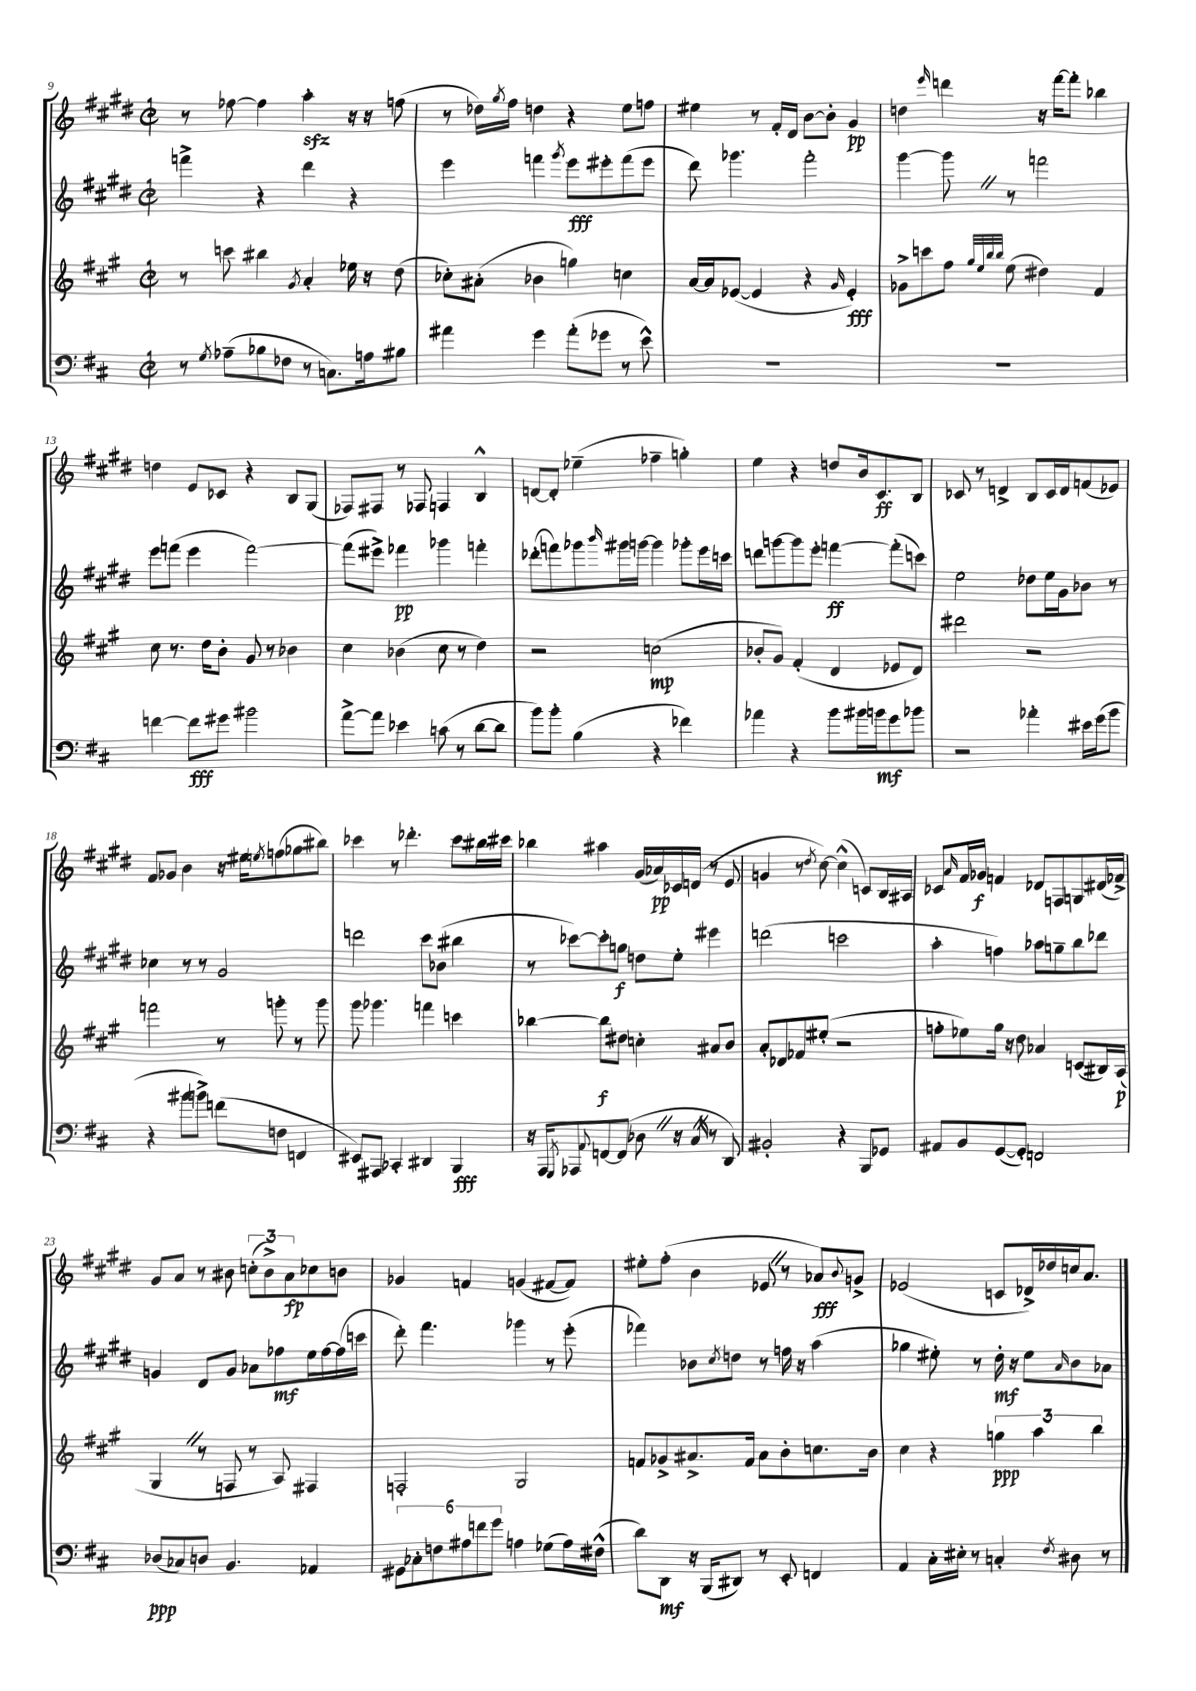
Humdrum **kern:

**kern	**kern	**kern	**kern
*staff4	*staff3	*staff2	*staff1
*clefF4	*clefG2	*clefG2	*clefG2
*k[f#c#]	*k[f#c#g#]	*k[f#c#g#d#]	*k[f#c#g#d#]
*M2/2	*M2/2	*M2/2	*M2/2
*met(c|)	*met(c|)	*met(c|)	*met(c|)
8r	8r	4fff^	8r
8qG	.	.	.
(8A-~	8ccc	.	[8ff-
8B-	4bb#	4r	4ff-]
8F-	.	.	.
.	8qg#	.	.
8r	4a'	4ddd#	4aa'
8.C)	.	.	.
.	16ee-	4r	16r
16A	16r	.	16r
8B#	(8dd	.	(8ff
=	=	=	=
4a#	8cc-')	4eee	8r
.	(8a#'	.	16dd-)
.	.	.	8qgg#
.	.	.	16ff#
4g	4b-	4fff	4dd
.	.	8qggg#	.
(8a#'	4gg)	8eee	4r
8g-	.	8eee#'	.
8r	4cc	(8fff	8ee
8e^^)	.	8eee#	8ff
=	=	=	=
1r	[16a	8ddd#)	4ee#
.	16a]	.	.
.	([8e-	4.ggg-	.
.	4e-]	.	8r
.	.	.	16f#'
.	.	.	16d#
.	4r	2fff#'	[8b
.	.	.	8b']
.	16qqg#	.	.
.	4e-')	.	4g#
=	=	=	=
1r	8g-^	[4ggg#	4dd
.	8ccc	.	.
.	.	.	16qqeee
.	8ff#	8ggg#]	4ddd
.	32qqgg#	.	.
.	32qqee	.	.
.	32qqbb	.	.
.	32qqbb	.	.
.	(8ee	8r	.
.	4dd#)	2fff	16r
.	.	.	[16fff#
.	.	.	8fff#']
.	4f#	.	4bb-
=	=	=	=
[4f	8cc#	8eee	4dd
.	8.r	(8fff	.
8f]	.	4eee	8e
.	16dd	.	.
8g#	8b'	.	8c-
2b#	8g#	[2fff)	4r
.	8r	.	.
.	4b-	.	8B
.	.	.	(8G#
=	=	=	=
[8a^	4cc#	(8fff]	8F-)
8a]	.	8eee#^)	8F#
4e-	(4b-	4fff-	8r
.	.	.	8F-
(8c	8cc#	4ggg-	4F
8r	8r	.	.
[8d	4dd)	4fff'	4B^^
8d]	.	.	.
=	=	=	=
8b)	2r	(8ddd-'	[8d
8b'	.	8fff)	8d']
(4B	.	8ggg-	(4ee-~
.	.	16qqbbb	.
.	.	16ggg#	.
.	.	[16ggg	.
4r	(2cc	4ggg]	4ff-~
4f-)	.	8ggg-'	4gg')
.	.	16eee	.
.	.	16ccc	.
=	=	=	=
4a-	8b-'	8ddd	4ee
.	8g#)	[8ggg	.
4r	(4f#'	8ggg]	4r
.	.	8eee'	.
8b	4d	[4fff	8dd
16b#	.	.	16b
16b	.	.	8.c#
8g	8e-	(8fff']	.
8b-	8d)	8ccc)	8B
=	=	=	=
2r	2ddd#	2ee	8c-
.	.	.	8r
.	.	.	4d^
4a-'	2r	8dd-	8B
.	.	16ee	16c-
.	.	16g#	16d
16e#	.	8b-	(8f
(16g	.	.	.
8b	.	8r	8e-)
=	=	=	=
4r	2fff	4cc-	8f#
.	.	.	8g-
8b#	.	8r	4b
8b^)	.	8r	.
(8f	8r	2g#	16r
.	.	.	16ee#
.	.	.	8qee
8F	8ggg'	.	(8ff
4FF	8r	.	8gg-
.	8ggg	.	8bb#)
=	=	=	=
8EE#)	8ggg#	2ddd	4ccc-
8AAA#	4.ggg-	.	.
4CC-'	.	.	8r
.	.	.	4.ddd-'
4DD#	4fff	8ccc#	.
.	.	(8b-	.
4BBB	4ccc	4bb#	8ccc-
.	.	.	16bb#
.	.	.	16ccc#
=	=	=	=
16r	[4bb-	8r	4bb-
16AAA	.	.	.
8qGGG	.	.	.
8AAA-	.	[8ccc-)	.
8qqAA	.	.	.
[8FF	8bb-]	8ccc-']	4aa#
(8FF]	8dd#	8gg	.
8D-	4cc'	8dd	(16g#
.	.	.	16a-)
16r	.	8ee'	16c-
16C#	.	.	(16d
8r	8a#	4eee#	8r
8DD)	8b	.	8e
=	=	=	=
2BB#'	8a'	(2ddd	4g
.	8d-	.	.
.	8f-	.	8r
.	.	.	8qdd#
.	(8ee#'	.	[8cc#)
4r	2r	2ccc	(4cc#^^]
8BBB	.	.	8c)
8GG-	.	.	16B
.	.	.	16A#
=	=	=	=
8AA#	8ff'	4aa'	8c-
.	.	.	16qqa
8BB	8ee-)	.	16f#
.	.	.	16g-
([8GG	16gg#	4ff)	4f
.	16r	.	.
8GG'])	8dd	.	.
2FF	4a-	8aa-	8d-
.	.	8gg~	8F
.	(8c	8bb	8G
.	16B#)	8ddd-	(16d#
.	(16A	.	16f-^)
=	=	=	=
(8D-	4G#	4g	8g#
8C-)	.	.	8a
8D	8r	8d#	8r
4.BB	8F	8g	8b#
.	8r	8a-	(12cc'
.	.	.	12b#^)
.	8A)	8ff-	.
.	.	.	12a
4AA-	4F#	16ee	8cc-
.	.	[16ff-	.
.	.	(16ff-]	8b
.	.	16ccc	.
=	=	=	=
12GG#	2F'	8ddd#')	4g-
12C-'	.	.	.
.	.	4.fff#	.
12F	.	.	.
12A#	.	.	4f
12f	.	.	.
12g	.	.	.
4A	2G#	4ggg-	(4g
(8G-	.	8r	[8f#
16A)	.	(8eee'	8f#])
(16F#^^	.	.	.
=	=	=	=
8d)	8f	4fff-)	8ee#'
8DD	8g-^	.	(8ff#'
16r	8.a#^	8b-	4b
(16BBB	.	.	.
.	.	8qcc#	.
8DD#)	.	8dd	.
.	16f	.	.
8r	8a#	8r	8e-
8EE'	8b'	16ff	8r
.	.	16r	.
4FF	8.cc	(4aa	8a-)
.	.	.	8qqb
.	.	.	8g^
.	16b	.	.
=	=	=	=
4AA	4cc#	4gg-	(2e-
16C#'	4r	8ee#')	.
16E#'	.	.	.
8r	.	8r	.
4C'	6gg	16dd#'	8c
.	.	16r	.
.	.	8ee#	16d-^)
.	6aa	.	.
.	.	.	16dd-
8qF#	.	16qqa	.
8D#	.	8b	16cc
.	.	.	8.a
.	6bb	.	.
8r	.	8a-	.
==	==	==	==
*-	*-	*-	*-
